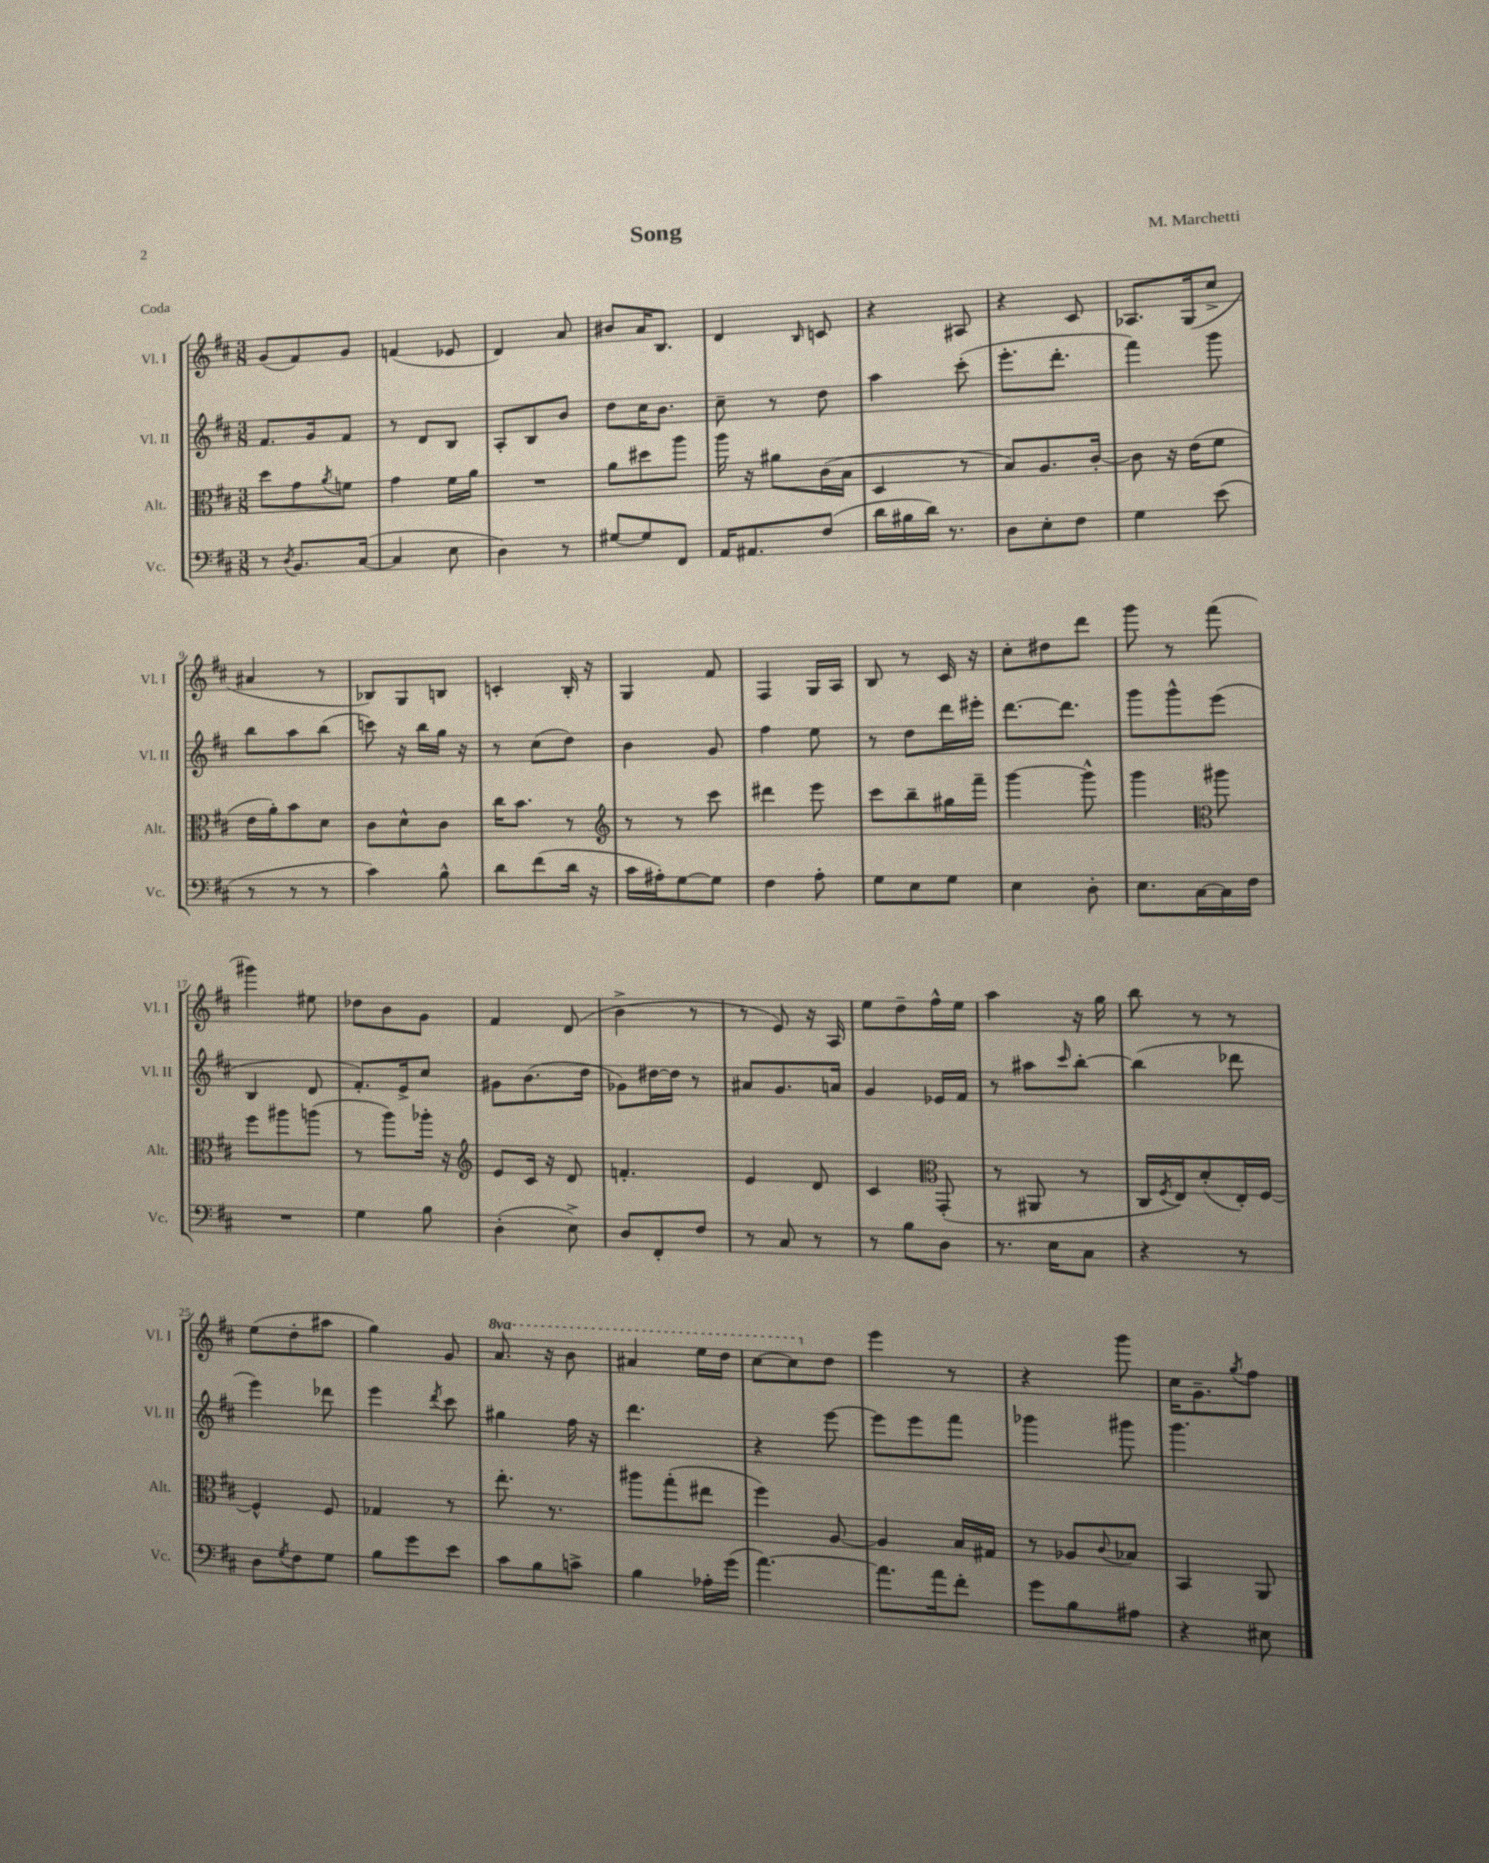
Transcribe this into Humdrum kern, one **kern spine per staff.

**kern	**kern	**kern	**kern
*staff4	*staff3	*staff2	*staff1
*clefF4	*clefC3	*clefG2	*clefG2
*k[f#c#]	*k[f#c#]	*k[f#c#]	*k[f#c#]
*M3/8	*M3/8	*M3/8	*M3/8
8r	8dd\L	8.f#/L	(8g/L
8qD/	.	.	.
8.BB/L	8g\	.	8f#/)
.	.	16g/k	.
.	8qa/	.	.
.	8f\J	8f#/J	8g/J
([16C#/Jk	.	.	.
=	=	=	=
4C#/]	4g\	8r	(4f/
.	.	8d/L	.
8E\	16f#\LL	8B/J	8e-/
.	16a\JJ	.	.
=	=	=	=
4D\)	4.r	8A'/L	4d/)
.	.	8B/	.
8r	.	8b/J	8a/
=	=	=	=
[8G#/L	8a\L	8dd\L	8b#/L
8G#/]	8dd#\	16cc#\K	16a/K
.	.	8.b\J	8.B/J
8FF#/J	8aa\J	.	.
=	=	=	=
16AA/LK	16aa\	8cc#~\	4d/
8.AA#/	16r	.	.
.	8a#\L	8r	.
.	.	.	16qqB/
(8F#/J	(16c#\L	8dd\	8c/
.	16B\JJ	.	.
=	=	=	=
16d\LL	4D/	4aa\	4r
16B#\	.	.	.
16d\JJ)	.	.	.
8.r	.	.	.
.	8r	(8ccc#'\	8A#/
=	=	=	=
8D\L	8B/L)	8.eee'\L	4r
8E'\	8.A/	.	.
.	.	8.ddd'\J	.
8F#\J	.	.	8c#/
.	[16c#'/Jk	.	.
=	=	=	=
4G\	8c#\]	4fff#\)	8.A-/L
.	16r	.	.
.	(16e\LK	.	(16G/k
(8e\	8f#\J	8ggg\	8cc#^/J
=	=	=	=
8r	16e\LL	8bb\L	4a#/
.	16a'\J)	.	.
8r	8b\	8aa\	.
8r	8d\J	(8bb\J	8r
=	=	=	=
4c#\)	8c#\L	8ccc\)	8B-/L)
.	8d^^\	16r	8G/
.	.	16bb\LL	.
8B^^\	8c#\J	16gg\JJ	8B/J
.	.	16r	.
=	=	=	=
8d\L	16cc#\LK	8r	4c'/
.	8.b\J	.	.
(8f#\	.	(8cc#\L	.
16d\Jk	8r	8dd\J)	16B'/
16r	.	.	16r
=	=	=	=
*	*clefG2	*	*
16c#\LL	8r	4b\	4G/
16A#'\J)	.	.	.
[8G\	8r	.	.
8G\]J	8ccc#\	8g/	8f#/
=	=	=	=
4F#\	4ddd#\	4ff#\	4F#/
8A'\	8eee\	8ee\	16G/LL
.	.	.	16A/JJ
=	=	=	=
8G\L	8ccc#\L	8r	8B/
8E\	8bb~\	8dd\L	8r
8G\J	16gg#\L	16ddd\L	16c#/
.	16fff#~\JJ	16eee#'\JJ	16r
=	=	=	=
4E\	[4ggg\	[8.ddd\L	8cc#'\L
.	.	.	8dd#\
.	.	8.ddd\]J	.
8D'\	8ggg^^\]	.	8ddd\J
=	=	=	=
8.E\L	4ggg\	8ggg\L	8ggg\
.	.	8ggg^^\	8r
[16C#\L	.	.	.
*	*clefC3	*	*
16C#\]	8aa#\	(8eee\J	(8fff#\
16F#\JJ	.	.	.
=	=	=	=
4.r	8ff#\L	4B/	4ggg#\)
.	8aa#\	.	.
.	(8aa\J	8d/	8ee#\
=	=	=	=
4G\	8r	8.f#'/L)	8dd-\L
.	8aa\L)	.	8b\
.	.	16e^/k	.
8B\	16aa-'\Jk	8cc#/J	8g\J
.	16r	.	.
=	=	=	=
*	*clefG2	*	*
(4D'\	8e/L	8g#\L	4f#/
.	16c#/Jk	(8.b\	.
.	16r	.	.
8E^\)	8d/	.	(8d/
.	.	16dd\Jk	.
=	=	=	=
8D/L	4.f'/	8g-\L)	4b^\
8FF#'/	.	[16dd#\L	.
.	.	16dd#\]JJ	.
8F#/J	.	8r	8r
=	=	=	=
8r	4e/	8a#/L	8r
8C#/	.	8.g/	8e/)
8r	8d/	.	16r
.	.	16a/Jk	16A/
=	=	=	=
8r	4c#/	4g/	8ee\L
8B\L	.	.	8dd~\
*	*clefC3	*	*
8D\J	(8GG'/	16e-/LL	16ff#^^\L
.	.	16f#/JJ	16ee\JJ
=	=	=	=
8.r	8r	8r	4aa\
.	8AA#/	8aa#\L	.
16E\LK	.	.	.
.	.	16qqccc#/	.
8C#\J	8r	[8bb'\J	16r
.	.	.	16gg\
=	=	=	=
4r	16C#/LL	(4bb\]	8bb\
.	8qF#/	.	.
.	16E/J)	.	.
.	(8d'/	.	8r
8r	16E'/L)	8ddd-\	8r
.	[16F#/JJ	.	.
=	=	=	=
8D\L	4F#^^/]	4eee\)	(8ee\L
8qG/	.	.	.
8F#\	.	.	8dd'\
8G\J	8F#/	8ddd-\	8aa#\J
=	=	=	=
8B\L	4G-/	4eee\	4gg\)
8g\	.	.	.
.	.	8qddd/	.
8e\J	8r	8ccc#\	8g/
=	=	=	=
8c#\L	8.ee'\	4gg#\	8.aa/
8B\	.	.	.
.	8.r	.	16r
8c^\J	.	16ff#\	8bb\
.	.	16r	.
=	=	=	=
4B\	8aa#\L	4.ddd\	4aa#/
.	(8gg'\	.	.
16A-'\LL	8ee#\J	.	16eee\LL
(16g\JJ	.	.	16ddd\JJ
=	=	=	=
[4.a\)	4ff#\)	4r	[8ccc#\L
.	.	.	8ccc#\]
.	[8A/	[8eee\	8dd\J
=	=	=	=
8.a\]L	4A/]	8eee\]L	4eee\
.	.	8eee\	.
16a\k	.	.	.
8f#'\J	16B/LL	8fff#\J	8r
.	16G#/JJ	.	.
=	=	=	=
8g\L	8r	4ggg-\	4r
8B\	8A-/L	.	.
.	8qqc#/	.	.
8A#\J	8B-/J	8ggg#\	8ggg\
=	=	=	=
4r	4BB/	4.ggg\	16cc#\LK
.	.	.	8.g~\
.	.	.	8qgg/
8E#\	8AA/	.	8ff#\J
==	==	==	==
*-	*-	*-	*-
